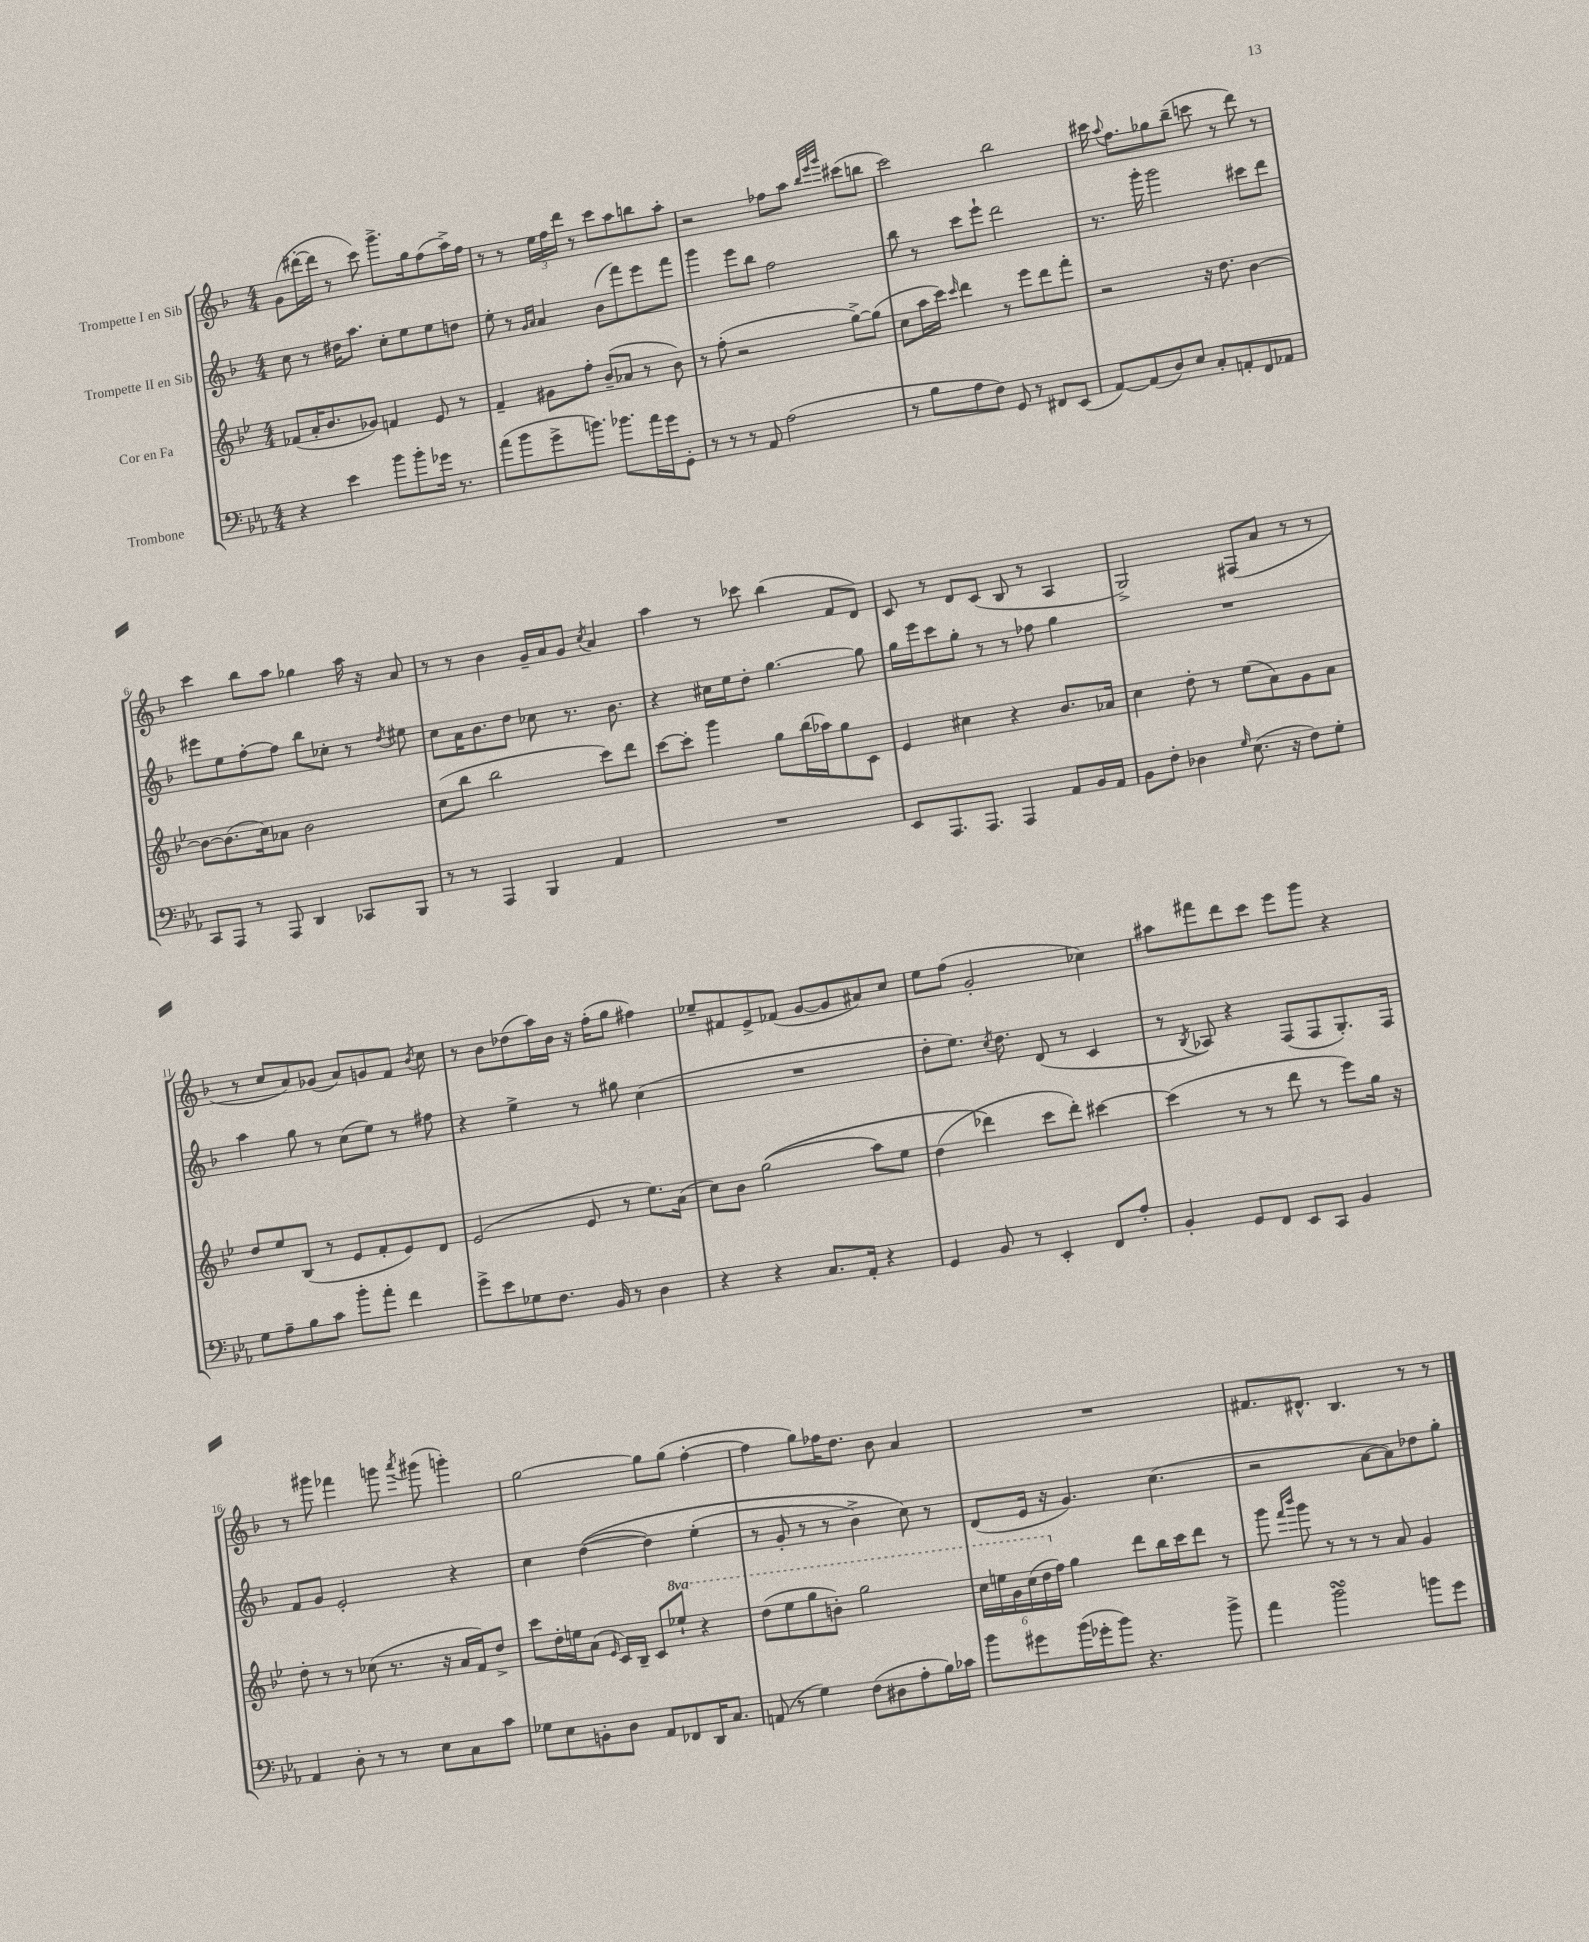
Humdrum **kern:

**kern	**kern	**kern	**kern
*staff4	*staff3	*staff2	*staff1
*clefF4	*clefG2	*clefG2	*clefG2
*k[b-e-a-]	*k[b-e-]	*k[b-]	*k[b-]
*M4/4	*M4/4	*M4/4	*M4/4
4r	(8f-	8cc	(8g
.	16a'	8r	[16ddd#'
.	8.b-	.	16ddd#]
4e-	.	16dd#	8r
.	.	8.aa	.
.	8g-)	.	8ccc)
8b-	4f	8cc'	8.ggg^
8b-'	.	8ee	.
.	.	.	16gg
16g-	8e-	8ee	(8ff
8.r	.	.	.
.	8r	8dd	16aa^)
.	.	.	16ff
=	=	=	=
(8a-	4f~	8ee'	8r
8b-	.	8r	8r
.	.	16qqg	.
.	.	16qqa	.
8g^	8g#	4a	24ee
.	.	.	24ff
.	.	.	24ddd
8.b)	8ff'	.	8r
.	(8b-~	(8b-	8ccc
8.b-	.	.	.
.	8a-	8fff)	8aa
16a-	8r	8eee	8bb
16g	.	.	.
8GG'	8b-)	8fff	8aa'
=	=	=	=
8r	8r	4ggg	2r
8r	(8ff'	.	.
8r	2r	8eee	.
8AA-	.	8bb-	.
(2A-	.	2ff	8ff-
.	.	.	8aa
.	.	.	32qqbb-
.	.	.	32qqeee
.	.	.	32qqggg
.	[8gg^)	.	(8ccc#
.	(8gg]	.	8bb
=	=	=	=
8r	8cc	8bb-	2ccc)
8B-	16aa	8r	.
.	16ccc)	.	.
.	16qqccc	.	.
8A-	4ddd	8ccc	.
8F)	.	8eee`	.
8GG	8r	2ddd	2bb-
8r	8eee-	.	.
8FF#	8ddd	.	.
(8EE-	8fff'	.	.
=	=	=	=
[8AA-)	2r	8.r	16ccc#
.	.	.	8qqaa
.	.	.	8.ff
(8AA-]	.	.	.
.	.	16ggg'	.
8D)	.	2ggg	8gg-
8E-	.	.	(8bb-~
8C'	16r	.	8ccc
.	8.dd	.	.
8AA'	.	.	8r
8FF	[4b-	8ccc#	8ddd)
8AA-	.	8ddd	8r
=	=	=	=
8CC	8b-_	8eee#	4ccc
8AAA-	(8.b-]	8ee	.
8r	.	[8ff'	8bb-
.	16cc)	.	.
8AAA-	8a-	8ff]	8aa
4DD	2b-	8bb-	4gg-
.	.	8cc-'	.
8CC-	.	8r	16aa
.	.	.	16r
.	.	8qdd	.
8BBB-	.	8ee#	8a
=	=	=	=
8r	(8cc	8cc	8r
8r	8bb-	16a	8r
.	.	8.b-	.
4AAA-	2bb-	.	4b-
.	.	8dd	.
4BBB-	.	8cc-	16g~
.	.	.	16a
.	.	8.r	8g
.	.	.	8qcc
4AA-	8ccc)	.	4a
.	.	8.b-	.
.	8ddd	.	.
=	=	=	=
1r	[8ccc	4r	4aa
.	8ccc']	.	.
.	4ggg	16cc#	8r
.	.	16ee	.
.	.	8dd'	8ccc-
.	8gg	[4.gg	(4bb-
.	(16bb-	.	.
.	16aa-)	.	.
.	8gg	.	8f
.	8c	8gg]	8d)
=	=	=	=
8EE-	4e-	16gg	8c
.	.	16eee	.
8.AAA-	.	8ccc	8r
.	4cc#	8gg'	8d
8.AAA-	.	.	.
.	.	8r	(8c
4AAA-	4r	8r	8B-
.	.	8ff-	8r
8AA-	8.b-	4gg	4A
16BB-	.	.	.
16AA-	16a-	.	.
=	=	=	=
8BB-	4cc	1r	2G^)
8F'	.	.	.
4D-	8dd'	.	.
.	8r	.	.
16qqG	.	.	.
(8.E-	(8ee-	.	(8F#
.	8a)	.	8a
16r	.	.	.
8F)	8g	.	8r
8G'	8a	.	8r
=	=	=	=
8G	8dd	4aa	8r
8A-~	8ee-	.	8cc
8B-	(8B-	8gg	8a)
8c	8r	8r	(8g-
8b-'	8e-	(8cc	8a)
8a-'	8f'	8ee)	8g
4f	8e-)	8r	8f
.	.	.	8qb-
.	8d	8ff#	8cc
=	=	=	=
8g^	(2e-	4r	8r
8e-	.	.	8b-
8G-	.	4ee^	(8dd-
8.F	.	.	16aa)
.	.	.	16b-
.	8e-	8r	16r
16BB-	.	.	(16ff'
8r	8r	8gg#	8gg
4D	8.ee-)	(4cc	4ff#)
.	(16a	.	.
=	=	=	=
4r	8cc)	1r	8ee-~
.	8b-	.	8f#
4r	&((2gg	.	8e^
.	.	.	(8f-
8.C	.	.	[8g
.	.	.	8g]
16AA-'	.	.	.
4r	8aa)	.	8a#)
.	8ee-	.	8cc
=	=	=	=
4GG	(4dd	8dd'	8ee
.	.	8.ee)	(8ff
8BB-	4ddd-&)	.	2g'
.	.	8qcc	.
.	.	8.dd	.
8r	.	.	.
4EE-'	8ccc	(8d	.
.	8ddd-')	8r	.
8FF	[4ccc#	4c	4cc-)
8A-'	.	.	.
=	=	=	=
4BB-'	(4ccc#]	8r	8aa#
.	.	8qB-	.
.	.	8A-)	8fff#
8GG	8r	4r	8ddd
8FF	8r	.	8ccc
8EE-	8ddd	(8F	8eee
8CC	8r	8F	8ggg
4BB-	8eee-)	8.G')	4r
.	16gg	.	.
.	16r	16F	.
=	=	=	=
4AA-	8dd'	8f	8r
.	8r	8g	8ggg#
8D'	8r	2e'	4fff-
8r	(8cc-	.	.
8r	8.r	.	8ggg
.	.	.	8qaaa
8E-	.	.	(8ggg#
.	16r	.	.
8C	16a	4r	4ggg')
.	16f)	.	.
8c	8dd^	.	.
=	=	=	=
8G-	8ccc	4cc	[2gg
8E-	16dd'	.	.
.	16ee	.	.
8BB'	(8a	&(([4dd	.
.	16qqe-	.	.
8D	16c)	.	.
.	16B-~	.	.
8AA-	8c	4dd])	8gg]
8FF-	8eee-`	.	(8gg
16DD	4r	(4ee'	[4ff'
8.C	.	.	.
=	=	=	=
(8AA	(8ddd	8r	4ff]
8r	8eee-	8g'	.
4G)	8ggg	8r	8gg)
.	8bb')	8r	16ff-
.	.	.	8.dd
(8F	2ggg	4b-^)	.
8D#	.	.	8b-
8A-'	.	8cc&)	4a
16B-)	.	8r	.
16c-	.	.	.
=	=	=	=
8b-	24ccc	(8d	1r
.	24eee	.	.
.	24gg	.	.
8g#	(24ccc	16e	.
.	24ddd	.	.
.	.	16r	.
.	24ff)	.	.
(16b-	4gg	4.g)	.
16g-'	.	.	.
8b-)	.	.	.
4.r	8ddd	.	.
.	16bb-	(4.cc	.
.	16ccc	.	.
.	8ddd	.	.
8b-^	8r	.	.
=	=	=	=
4a-	8ggg	2r	8.f#
.	16qqfff	.	.
.	16qqbbb-	.	.
.	8ggg	.	.
.	.	.	8.d#^^
2b-	8r	.	.
.	8r	.	4.B-
.	8r	[8a	.
.	8a	8a])	.
8b	4g	8dd-	8r
8g	.	8gg'	8r
==	==	==	==
*-	*-	*-	*-
